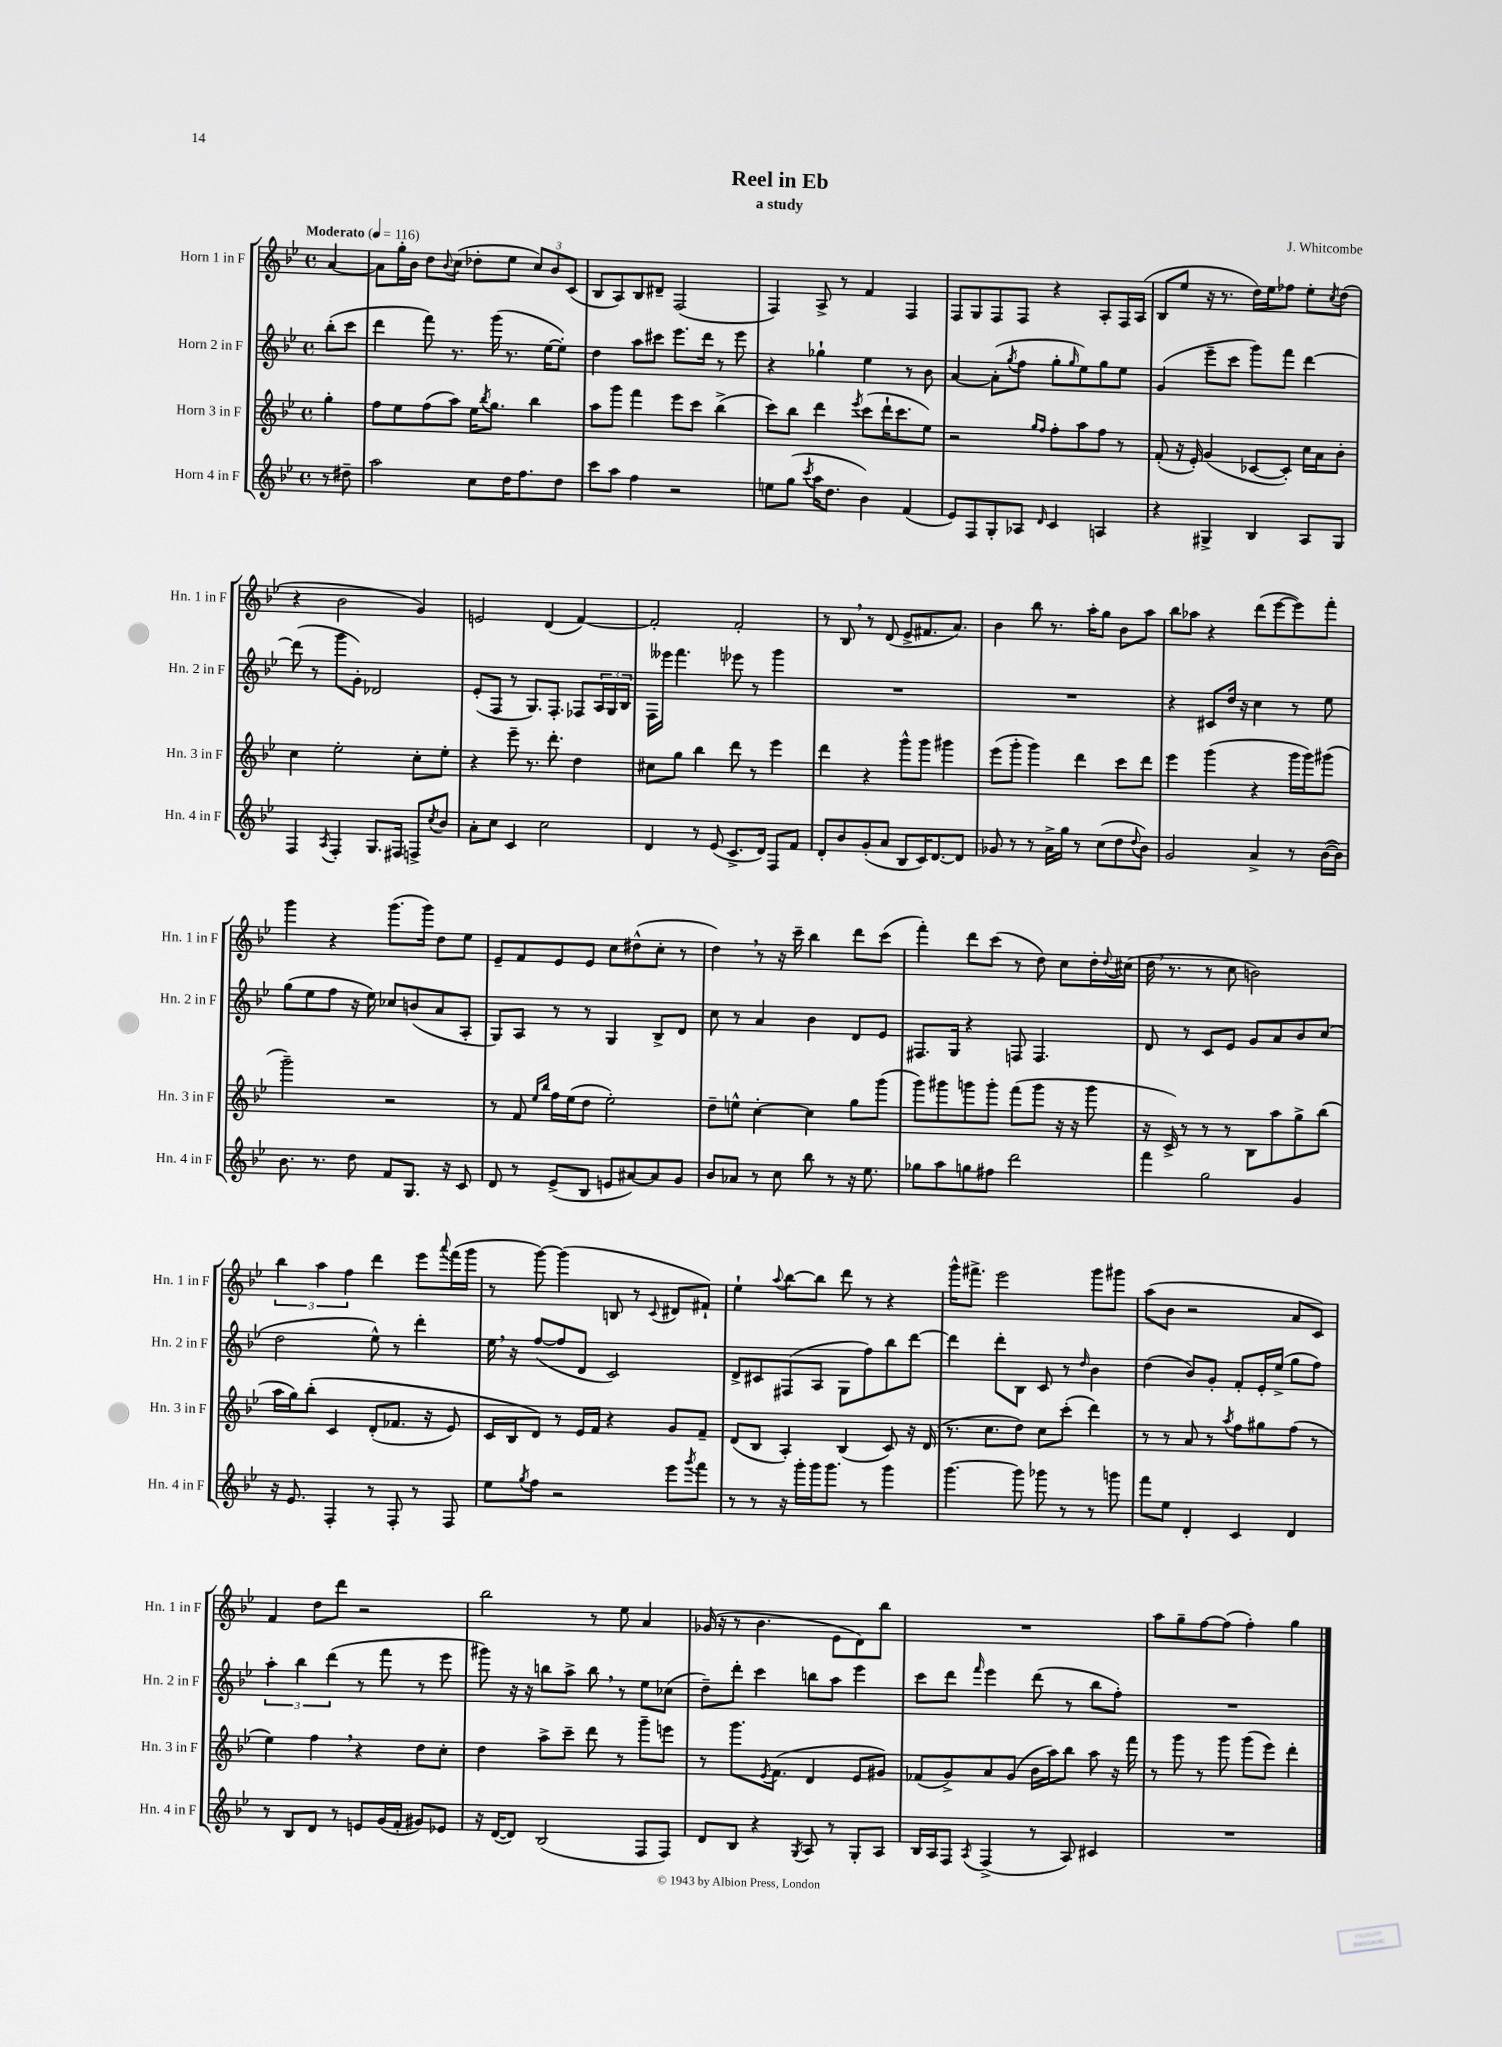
\header { title = "Reel in Eb" composer = "J. Whitcombe" subtitle = "a study" }
<<
\new StaffGroup <<
\new Staff = "s0" \with { instrumentName = "Horn 1 in F" shortInstrumentName = "Hn. 1 in F" } {
    \clef treble \key bes \major \defaultTimeSignature \time 4/4 \partial 4 \tempo "Moderato" 4 = 116
    a'4~ |
    a'8 g''16-. bes'16 d''8 \appoggiatura { bes'8 } c''8( des''8-. ees''8 \tuplet 3/2 { c''8) bes'8 c'8( } |
    bes8 a8) bes8 dis'8-- f2( |
    f4) a8-> r8 f'4 f4 |
    f8 g8 f8 f8 r4 a8-. f16 a16( |
    bes8 ees''8 r16 r8. d''16) ees''16 fes''8 ees''8-. \acciaccatura { c''8 } d''8( |
    r4 bes'2 g'4) |
    e'2 d'4( f'4~) |
    f'2-. f'2-. |
    r8 bes8 \breathe r8 d'8( ees'8-> fis'8. a'8.) |
    bes'4 bes''8 r8. a''16-. g''8 bes'8 a''8 |
    bes''8 aes''8 r4 d'''8( ees'''8~ ees'''8) f'''8-. |
    g'''4 r4 g'''8.( g'''16) d''8 ees''8 |
    ees'8-- f'8 ees'8 ees'8 c''8 dis''8-^( c''8-. r8 |
    d''4) \breathe r8 r16 c'''16-- bes''4 d'''8 c'''8( |
    f'''4-.) d'''8 c'''8( r8 d''8) c''8 d''16-. \appoggiatura { d''8 } cis''16( |
    d''16 \breathe r8. r8 c''8 b'2) |
    \tuplet 3/2 { bes''4 a''4 f''4 } d'''4 ees'''8 \appoggiatura { a'''8 } f'''16( g'''16 |
    r8 g'''8~) g'''4( b8 r8 \appoggiatura { c'8 } dis'8 fis'8-!) |
    ees''4-! \appoggiatura { a''8 } bes''8~ bes''8 d'''8 r8 r4 |
    g'''16-^ fis'''8.-> ees'''2 g'''8 gis'''8 |
    a''8( bes'8 r2 a'8 c'8) |
    f'4 d''8 d'''8 r2 |
    bes''2 r8 ees''8 a'4 |
    ges'16( r16 r8 bes'4. ees'8 d'8) bes''8 |
    R1 |
    a''8 g''8-- f''8~ f''8( f''4-.) g''4 \bar "|." |
}
\new Staff = "s1" \with { instrumentName = "Horn 2 in F" shortInstrumentName = "Hn. 2 in F" } {
    \clef treble \key bes \major \defaultTimeSignature \time 4/4 \partial 4
    bes''8-.( c'''8 |
    d'''4 f'''8) r8. g'''16( r8. ees''16~ ees''8-.) |
    d''4 a''8 cis'''8 ees'''8. d'''16 r8 ees'''8 |
    r4 ges''4-! ees''4 r8 bes'8 |
    a'4~ a'8-.( \acciaccatura { g''8 } f''8 g''8-. \grace { g''16 } ees''8) g''8 ees''8 |
    g'4( ees'''8-- c'''8 g'''8) f'''8 d'''4~ |
    d'''8( r8 g'''8 g'8-.) des'2 |
    ees'8-.( f8 r8 g8.) f8.-. fes8 \tuplet 3/2 { a16 g16 bes16 } |
    f16 eeses'''16 f'''4. ees'''8 r8 g'''4 |
    R1 |
    R1 |
    r4 cis'8 d''16 r16 c''4 r8 ees''8 |
    g''8( ees''8 f''8 r16 ees''16) ces''8 b'8( a'8 a8-. |
    g8) a8 r8 r8 g4 bes8-> d'8 |
    c''8 r8 a'4 bes'4 d'8 ees'8 |
    fis8. g16 r4 f8 f4. |
    d'8 r8 c'8 ees'8 g'8 a'8 bes'8 c''8( |
    d''2 ees''8-^) r8 d'''4-. |
    ees''16 \breathe r16 f''8~( f''8 d'8 c'2) |
    d'8-> cis'8 fis8( a8 g8 f''8) bes''8 d'''8~ |
    d'''4 d'''8-. bes8 c'8 r8 \grace { d''16 } bes'4 |
    d''4( bes'8) g'8-. f'8-. ees'16-. ees''16->( g''8 f''8) |
    \tuplet 3/2 { a''4-. bes''4 d'''4( } r8 f'''8 r8 ees'''8 |
    gis'''8) r16 r16 b''8 a''8-> b''8 \breathe r8 ees''8 ces''8( |
    d''8--) d'''8-. c'''4 b''8 a''8 ees'''4 |
    c'''8 d'''8 \grace { f'''16 } ees'''4 d'''8( r8 bes''8 f''8-.) |
    R1 \bar "|." |
}
\new Staff = "s2" \with { instrumentName = "Horn 3 in F" shortInstrumentName = "Hn. 3 in F" } {
    \clef treble \key bes \major \defaultTimeSignature \time 4/4 \partial 4
    g''4-. |
    f''8 ees''8 f''8( a''8) ees''16 \acciaccatura { bes''8 } g''8. bes''4 |
    a''8 g'''8 f'''4 ees'''8 c'''8 bes''4->( |
    c'''8) bes''8 d'''4 \acciaccatura { ees'''8 } c'''8( d'''16-! c'''8. ees''8) |
    r2 \grace { g''16 f''16 } f''8-. a''8 f''8 r8 |
    f'8-.( r16 ees'16-.) g'4( ces'8~ ces'8-.) c''16 a'16 bes'8-. |
    c''4 ees''2-. c''8-. ees''8-. |
    r4 ees'''8-- r8. d'''8.-. d''4 |
    cis''8 g''8 bes''4 d'''8 r8 ees'''4 |
    d'''4 r4 g'''8-^ g'''8 gis'''4 |
    ees'''8( g'''8-. g'''4) d'''4 c'''8 d'''8 |
    ees'''4 g'''4( r4 g'''16 g'''16) gis'''8( |
    g'''2--) r2 |
    r8 f'8 \grace { ees''16 bes''16 } f''16 ees''16( d''8 ees''2-.) |
    d''8-- e''8-^ c''4~-. c''4 g''8 g'''8( |
    g'''8) gis'''8 g'''8 g'''8-. f'''8( g'''8 r16 r16 g'''8 |
    r16 c'16->) r8 r8 r8 bes8 a''8 g''8-> bes''8( |
    a''16 g''16) bes''8-.\( c'4 d'8-.( fes'8. r16 ees'8) |
    c'16 bes16 d'8\) r8 ees'16 f'16 r4 g'8 f'8-- |
    d'8( bes8 a4-.) bes4( c'8) r16 d'16( |
    r8. c''8. d''8) c''8 c'''8-.( d'''4) |
    r8 r8 a'8 r8 \acciaccatura { a''8 } f''8 gis''8 f''8( r8 |
    ees''4) f''4 \breathe r4 d''8 c''8-. |
    d''4 a''8-> c'''8-- d'''8 r8 g'''8-- e'''8 |
    r8 g'''8. \acciaccatura { ees'8 } f'8.( d'4 ees'8 gis'8) |
    fes'8( g'8->) a'8 g'8( bes'16 a''16) bes''8 a''8 r16 f'''16 |
    r8 g'''8 r8 g'''8 g'''8( ees'''8) d'''4-. \bar "|." |
}
\new Staff = "s3" \with { instrumentName = "Horn 4 in F" shortInstrumentName = "Hn. 4 in F" } {
    \clef treble \key bes \major \defaultTimeSignature \time 4/4 \partial 4
    r8 dis''8-- |
    a''2 c''8 d''16 f''8. d''8 |
    c'''8 a''8 f''4 r2 |
    e''8 g''8( \acciaccatura { c'''8 } a''16 d''8. bes'4) f'4( |
    ees'8) f8 g8-. aes8 \grace { d'16 } c'4 a4 |
    r4 gis4-> bes4 a8 gis8 |
    f4 \acciaccatura { a8 } f4-. g8. fis16 f8-> \acciaccatura { c''8 } bes'8 |
    a'8-. c''8 c'4 c''2 |
    d'4 r8 ees'8( c'8.-> d'16) f8 f'8 |
    d'8-. bes'8 g'8-.( a'8 bes8 c'16) d'8.~ d'8 |
    ges'8 r8 r8 a'16-> g''16 r8 c''8( d''8 \appoggiatura { d''8 } bes'8) |
    g'2 a'4-> r8 bes'16~( bes'16) |
    bes'8. r8. d''8 f'8 g8. r16 c'8 |
    d'8 r8 ees'8->( bes8 e'8 ais'8~) ais'8 g'8 |
    bes'8 aes'8 r8 c''8 bes''8 r8 r16 ees''8. |
    ges''8 a''8 g''8 fis''8 d'''2 |
    f'''4 g''2 g'4 |
    r16 ees'8. f4-. r8 f8-. r8 f8 |
    ees''8 \acciaccatura { g''8 } f''8 r2 ees'''8 \acciaccatura { g'''8 } f'''8 |
    r8 r8 r16 g'''16-. g'''16 g'''8. r8 g'''4 |
    g'''4.~ g'''8 ges'''8 r8 r8 g'''8 |
    f'''8 ees''8 d'4-. c'4 d'4 |
    r8 bes8 d'8 r8 e'8 g'16( f'16-. gis'8) ees'8 |
    r16 d'16~( d'8) bes2( f8 f8) |
    d'8 bes8 r4 \acciaccatura { g8 } a8 r8 g8-. a8 |
    bes16 a16 f8 \acciaccatura { a8 } f4->( r8 a8) cis'4 |
    R1 \bar "|." |
}
>>
>>
\layout { \context { \Score \remove "Bar_number_engraver" } }
